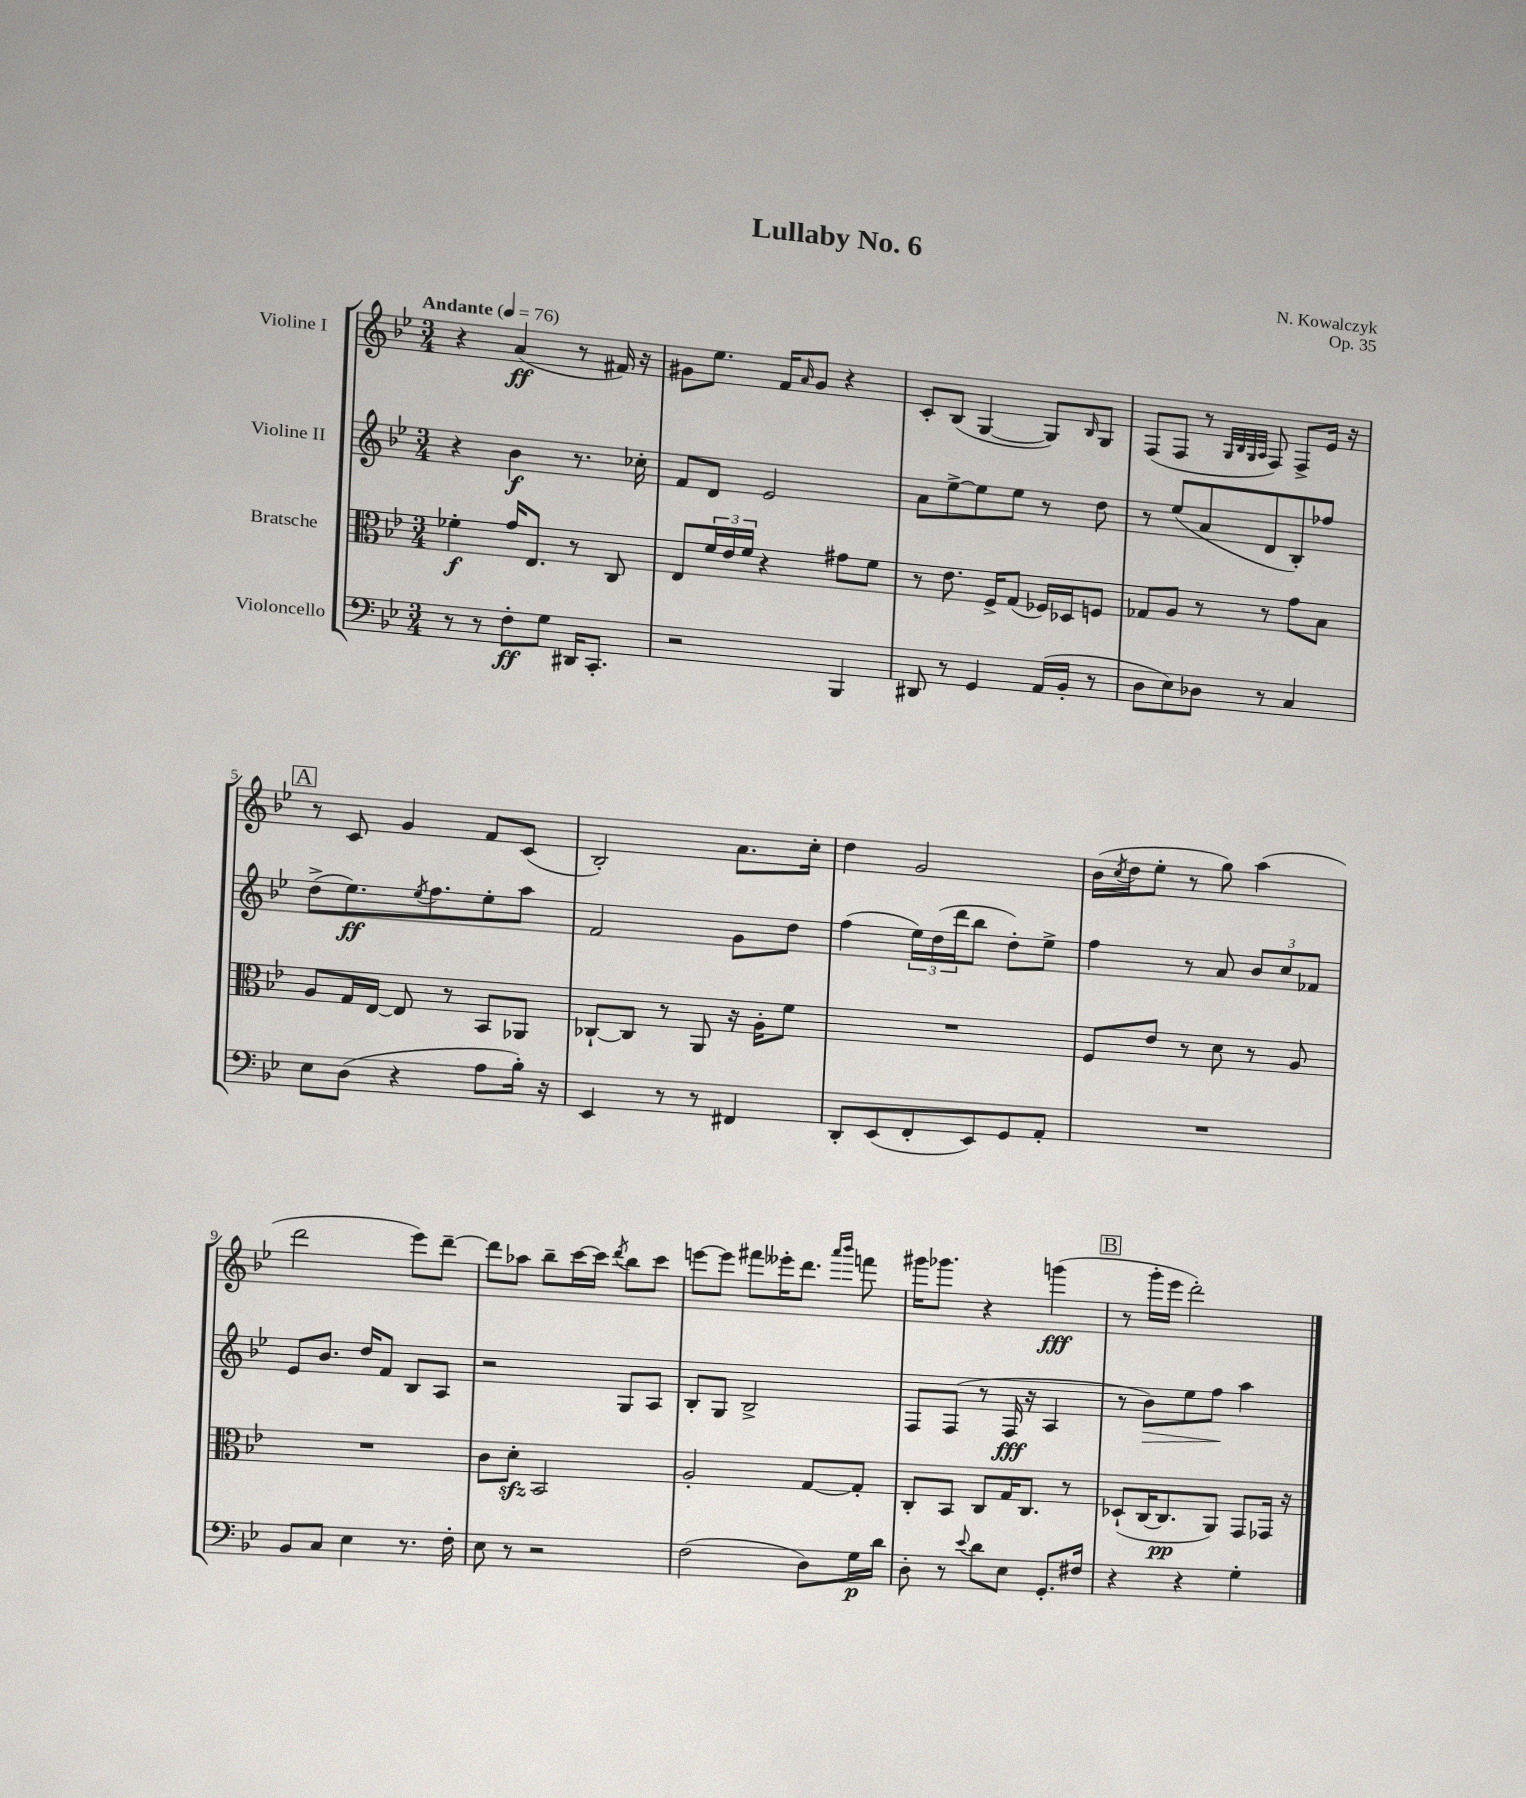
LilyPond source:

\header { title = "Lullaby No. 6" composer = "N. Kowalczyk" opus = "Op. 35" }
<<
\new StaffGroup <<
\new Staff = "s0" \with { instrumentName = "Violine I" } {
    \clef treble \key bes \major \numericTimeSignature \time 3/4 \tempo "Andante" 4 = 76
    r4 a'4\ff( r8 fis'16) r16 |
    gis'8 ees''8. f'16 \grace { a'16 } gis'8 r4 |
    c'8-. bes8( g4~ g8) \grace { bes16 } g8 |
    f8( f8 r8 \grace { g32 bes32 g32 a32 } f8) f8-> ees'16 r16 |
    \mark \markup { \box "A" } r8 c'8 g'4 f'8 c'8( |
    bes2-.) a'8. c''16-. |
    d''4 g'2 |
    bes'16( \acciaccatura { c''8 } d''16 ees''8-. r8 g''8) a''4( |
    d'''2 ees'''8) d'''8~-- |
    d'''8 aes''8 bes''8-- c'''16~ c'''16 \acciaccatura { d'''8 } bes''8 c'''8 |
    e'''8~ e'''8 fis'''8 eeses'''16-. d'''8. \grace { a'''16 bes'''16 } f'''8 |
    gis'''16 ges'''8. r4 g'''4\fff( |
    \mark \markup { \box "B" } r8 g'''16-. ees'''16 d'''2-.) \bar "|." |
}
\new Staff = "s1" \with { instrumentName = "Violine II" } {
    \clef treble \key bes \major \numericTimeSignature \time 3/4
    r4 bes'4\f r8. ces''16-. |
    f'8 d'8 ees'2 |
    a'8 ees''8~-> ees''8 ees''8 r8 d''8 |
    r8 ees''8( a'8 d'8 bes8-.) fes''8 |
    \mark \markup { \box "A" } d''8->( ees''8.\ff) \acciaccatura { ees''8 } f''8. ees''8-. a''8 |
    f'2 g'8 d''8 |
    f''4( \tuplet 3/2 { ees''16) d''16( d'''16 } bes''8 d''8-.) ees''8-> |
    f''4 r8 a'8 \tuplet 3/2 { bes'8 c''8 fes'8 } |
    ees'8 bes'8. d''16 f'8 bes8 a8 |
    r2 g8 a8 |
    bes8-. g8 bes2-> |
    f8 f8( r8 f16\fff r16 a4 |
    \mark \markup { \box "B" } r8 bes'8\>) ees''8 f''8\! a''4 \bar "|." |
}
\new Staff = "s2" \with { instrumentName = "Bratsche" } {
    \clef alto \key bes \major \numericTimeSignature \time 3/4
    fes'4-.\f g'16 ees8. r8 c8 |
    ees8 \tuplet 3/2 { f'16 ees'16 f'16 } r4 gis'8 f'8 |
    r8 ees'8. f16-> g8( fes16) des16 f8 |
    ges8 a8 r8 r8 g'8 bes8 |
    \mark \markup { \box "A" } a8 g16 ees16~ ees8 r8 bes,8 aes,8 |
    ces8~-! ces8 r8 a,8 r16 a16-. f'8 |
    R2. |
    f8 ees'8 r8 d'8 r8 a8 |
    R2. |
    c'8 d'8-.\sfz bes,2 |
    a2-. g8~ g8-. |
    c8-. bes,8 c8 g16 c8. r8 |
    \mark \markup { \box "B" } des8-!( c16~ c8.\pp a,8) g,8 ges,16 r16 \bar "|." |
}
\new Staff = "s3" \with { instrumentName = "Violoncello" } {
    \clef bass \key bes \major \numericTimeSignature \time 3/4
    r8 r8 f8-.\ff g8 dis,16 c,8.-. |
    r2 bes,,4 |
    dis,8 r8 g,4 a,16( bes,16-. r8 |
    d8 ees8) des8 r8 c4 |
    \mark \markup { \box "A" } ees8 d8( r4 a8 bes16-.) r16 |
    ees,4 r8 r8 fis,4 |
    d,8-. ees,8( f,8-. ees,8) g,8 a,8-. |
    R2. |
    bes,8 c8 ees4 r8. f16-. |
    ees8 r8 r2 |
    f2( d8) g16\p d'16 |
    d8-. r8 \appoggiatura { ees'8 } d'8 ees8 g,8.-. fis16 |
    \mark \markup { \box "B" } r4 r4 g4-. \bar "|." |
}
>>
>>
